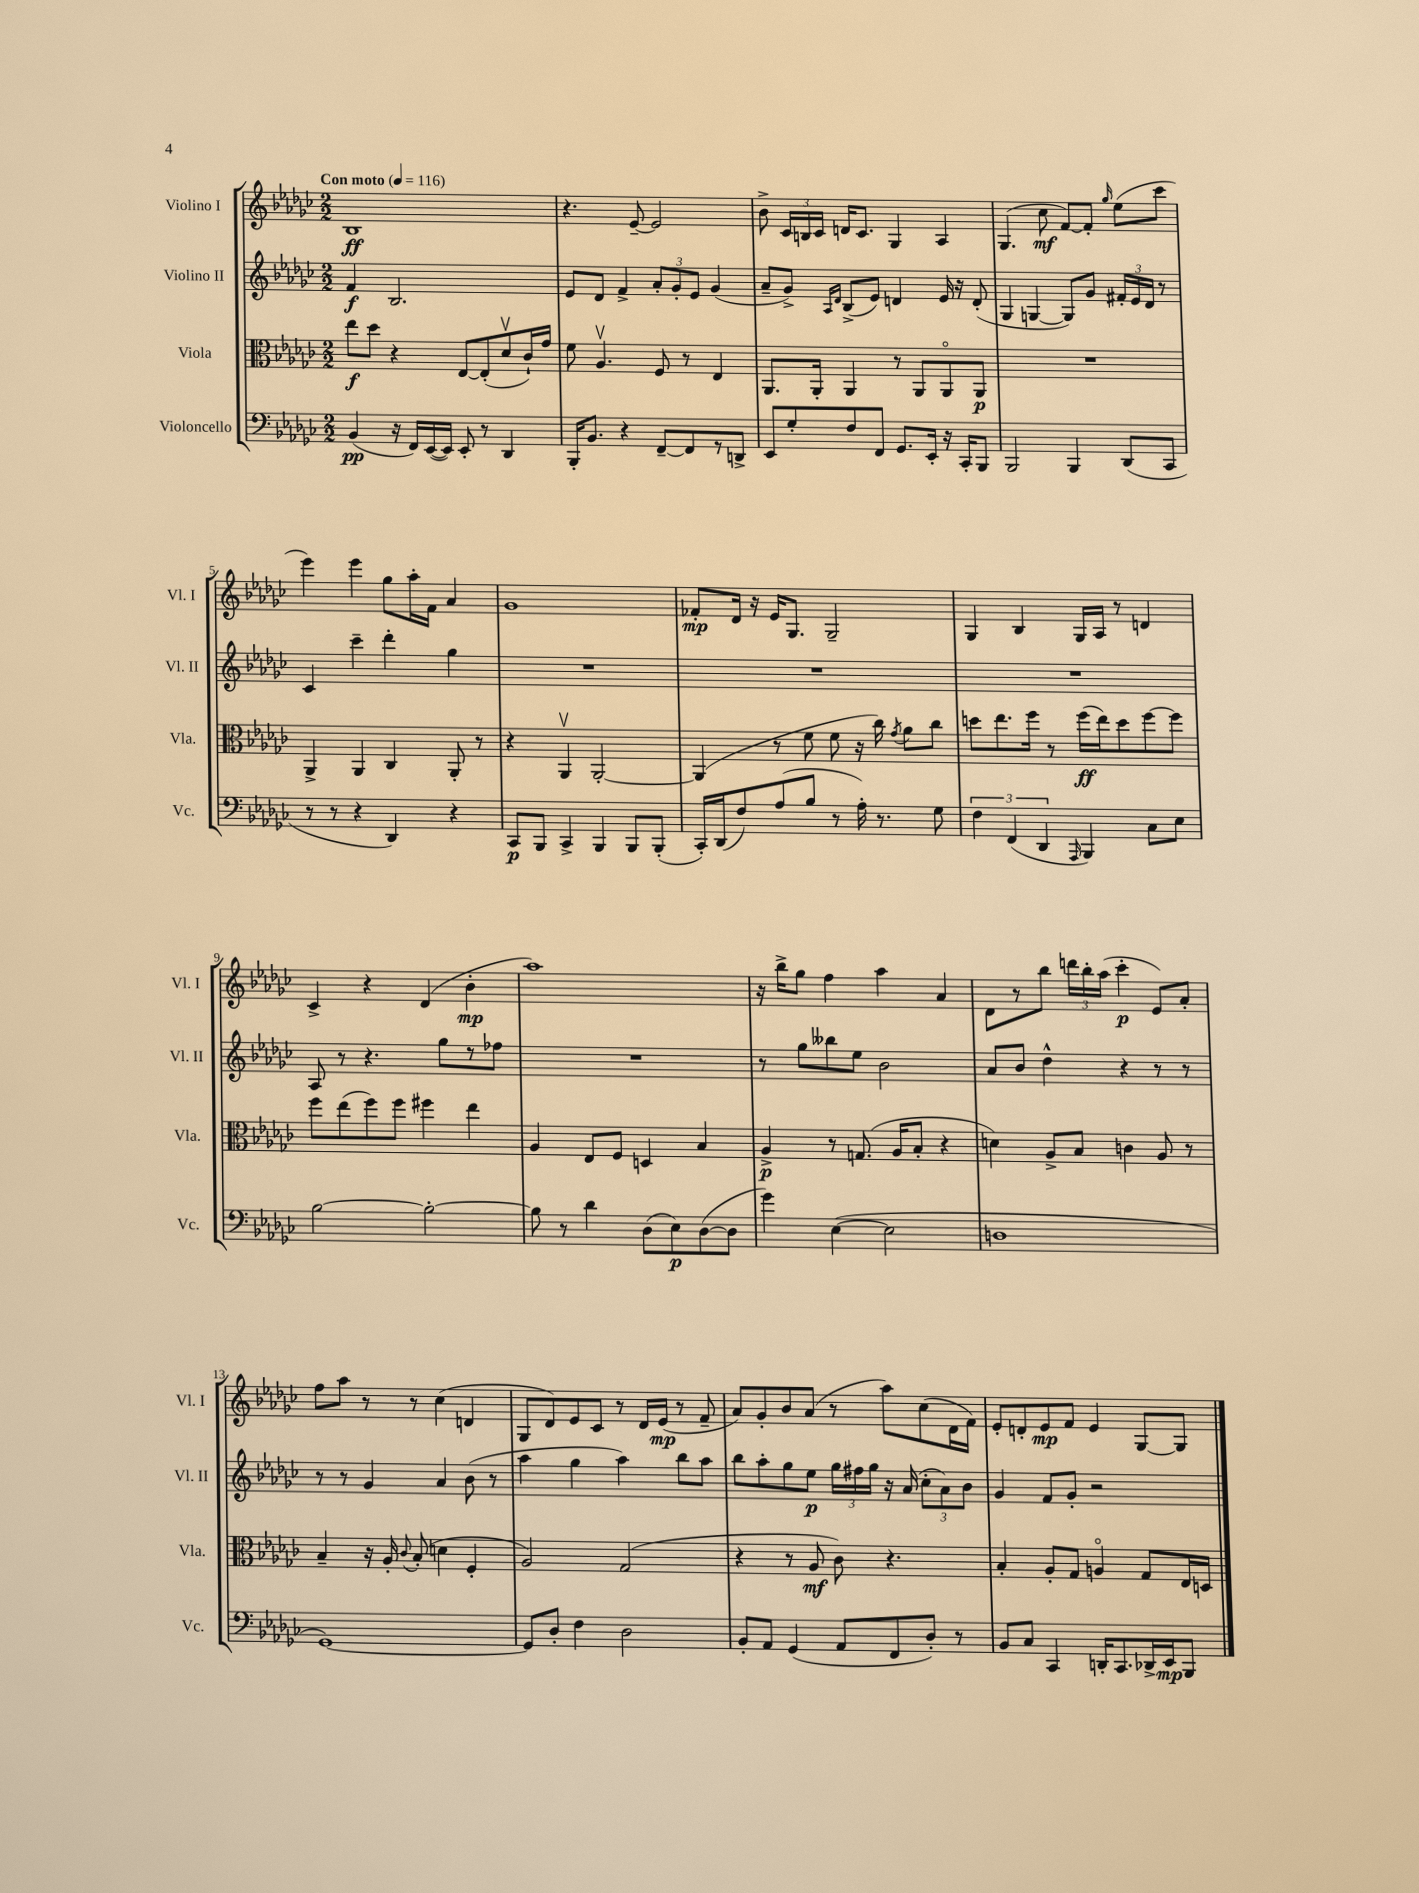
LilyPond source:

<<
\new StaffGroup <<
\new Staff = "s0" \with { instrumentName = "Violino I" shortInstrumentName = "Vl. I" } {
    \clef treble \key ges \major \numericTimeSignature \time 2/2 \tempo "Con moto" 4 = 116
    \autoBeamOff bes1\ff |
    r4. ees'8~-- ees'2 |
    bes'8-> \tuplet 3/2 { ces'16[ b16 ces'16] } d'16[ ces'8.] ges4 aes4 |
    ges4.( ces''8\mf f'8[~) f'8]-. \grace { ges''16 } ees''8[( ces'''8] |
    ees'''4) ees'''4 ges''8[ aes''16-. f'16] aes'4 |
    ges'1 |
    fes'8[-.\mp des'16] r16 ees'16[ ges8.] ges2-- |
    ges4 bes4 ges16[ aes16] r8 d'4 |
    ces'4-> r4 des'4( bes'4-.\mp |
    aes''1) |
    r16 bes''16[-> ges''8] f''4 aes''4 aes'4 |
    des'8[ r8 bes''8] \tuplet 3/2 { d'''16[ bes''16-. aes''16]( } ces'''4-.\p ees'8[) aes'8]-. |
    f''8[ aes''8] r8 r8 ces''4( d'4 |
    ges8[ des'8) ees'8 ces'8] r8 des'16[ ees'16]\mp( r8 f'8-- |
    aes'8[) ges'8-. bes'8 aes'8]( r8 aes''8[) ces''8( des'16 f'16]) |
    ees'8[-. d'8-. ees'8\mp f'8] ees'4 ges8[~ ges8] \bar "|." |
}
\new Staff = "s1" \with { instrumentName = "Violino II" shortInstrumentName = "Vl. II" } {
    \clef treble \key ges \major \numericTimeSignature \time 2/2
    \autoBeamOff f'4\f bes2. |
    ees'8[ des'8] f'4-> \tuplet 3/2 { aes'8[-. ges'8-. ees'8] } ges'4( |
    aes'8[-- ges'8]->) \grace { aes16[ des'16] } bes8[->( ees'8]) d'4 ees'16 r16 d'8-.( |
    ges4 g4~ g8[) ges'8] \tuplet 3/2 { fis'16[-. ees'16 des'16] } r8 |
    ces'4 ces'''4-- des'''4-. ges''4 |
    R1 |
    R1 |
    R1 |
    aes8 r8 r4. ges''8[ r8 fes''8] |
    R1 |
    r8 ges''8[ beses''8 ees''8] bes'2 |
    aes'8[ bes'8] des''4-^ r4 r8 r8 |
    r8 r8 ges'4 aes'4 bes'8( r8 |
    aes''4 ges''4 aes''4) bes''8[ aes''8] |
    bes''8[ aes''8-. ges''8 ees''8]\p \tuplet 3/2 { ges''16[ fis''16 ges''16] } r16 aes'16( \tuplet 3/2 { ces''8[-. aes'8) bes'8] } |
    ges'4 f'8[ ges'8]-. r2 \bar "|." |
}
\new Staff = "s2" \with { instrumentName = "Viola" shortInstrumentName = "Vla." } {
    \clef alto \key ges \major \numericTimeSignature \time 2/2
    \autoBeamOff ees''8[\f des''8] r4 ees8[~ ees8-.( des'8\upbow ces'16-!) ges'16] |
    f'8 aes4.\upbow f8 r8 ees4 |
    aes,8.[ aes,16]-. aes,4 r8 aes,8[ aes,8\flageolet aes,8]\p |
    R1 |
    aes,4-> aes,4 ces4 aes,8-. r8 |
    r4 aes,4\upbow aes,2~-. |
    aes,4( r8 f'8 f'8 r16 ces''16) \acciaccatura { ges'8 } aes'8[ ces''8] |
    d''8[ ees''8. f''16] r8 f''16[\ff( ees''16) d''8 f''8~ f''8] |
    f''8[ ees''8( f''8) f''8] fis''4 ees''4 |
    aes4 ees8[ f8] d4 bes4 |
    aes4->\p r8 g8.( aes16[ bes8]-. r4 |
    d'4) aes8[-> bes8] c'4 aes8 r8 |
    bes4-- r16 aes16-. \appoggiatura { ces'8 } bes8-.( d'4 f4-. |
    aes2) ges2( |
    r4 r8 aes8\mf ces'8) r4. |
    bes4-. aes8[-. ges8] a4\flageolet ges8[ ees16 d16] \bar "|." |
}
\new Staff = "s3" \with { instrumentName = "Violoncello" shortInstrumentName = "Vc." } {
    \clef bass \key ges \major \numericTimeSignature \time 2/2
    \autoBeamOff bes,4\pp( r16 f,16[) ees,16~( ees,16]) ees,8-. r8 des,4 |
    bes,,16[-. bes,8.] r4 f,8[~-- f,8 r8 d,8]-> |
    ees,8[ ges8-. f8 f,8] ges,8.[ ees,16]-. r16 ces,16[-. bes,,8] |
    bes,,2 bes,,4 des,8[( ces,8] |
    r8 r8 r4 des,4) r4 |
    ces,8[\p bes,,8] ces,4-> bes,,4 bes,,8[ bes,,8]-.( |
    ces,16[-.) des,16( f8) aes8( bes8] r8 aes16-.) r8. ges8 |
    \tuplet 3/2 { f4 f,4( des,4 } \grace { aes,,16 } bes,,4) ces8[ ees8] |
    bes2~ bes2~-. |
    bes8 r8 des'4 des8[( ees8\p) des8~( des8] |
    ges'4) ees4~( ees2 |
    d1 |
    ges,1~) |
    ges,8[ des8]-. f4 des2 |
    bes,8[-. aes,8] ges,4( aes,8[ f,8 des8]-.) r8 |
    bes,8[ ces8] ces,4 d,16[-. ces,8. des,16-> ees,16\mp bes,,8] \bar "|." |
}
>>
>>
